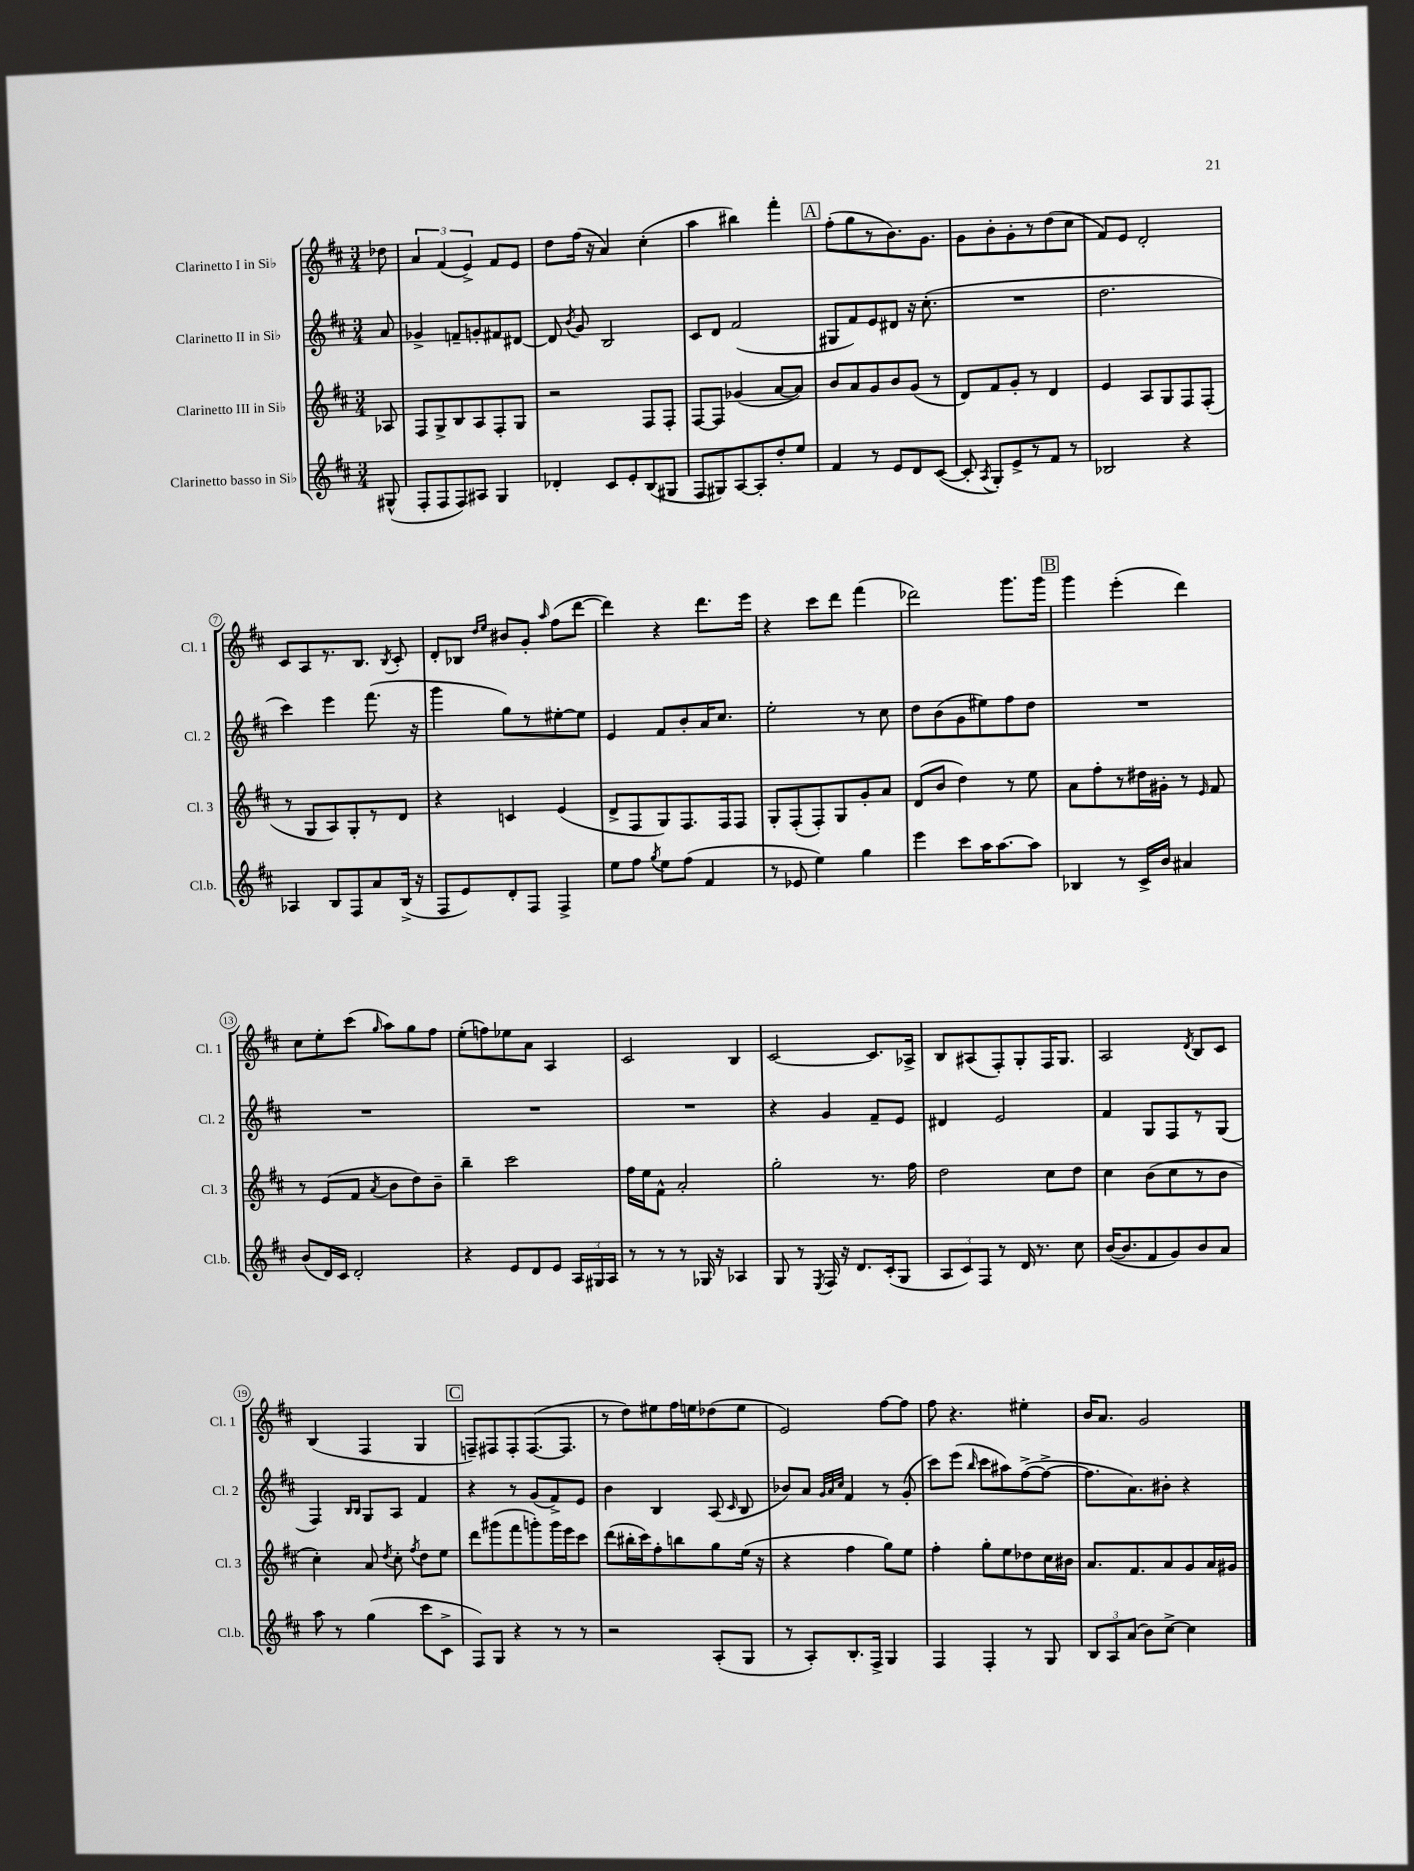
<<
\new StaffGroup <<
\new Staff = "s0" \with { instrumentName = "Clarinetto I in Sib" shortInstrumentName = "Cl. 1" } {
    \clef treble \key d \major \numericTimeSignature \time 3/4 \partial 8
    \autoBeamOff des''8 |
    \tuplet 3/2 { a'4 fis'4( e'4->) } fis'8[ e'8] |
    d''8[ fis''16]( r16 a'4) cis''4-.( |
    a''4 bis''4) fis'''4-. |
    \mark \markup { \box "A" } fis''8[-.( g''8 r8 b'8.) g'8.] |
    g'8[ b'8-. g'8-. r8 d''8( cis''8] |
    fis'8[) e'8] d'2-. |
    cis'8[ a8 r8. b8.] \acciaccatura { b8 } cis'8-. |
    d'8[-. bes8] \grace { d''16[ e''16] } bis'8[ g'8]-. \grace { a''16 } fis''8[( d'''8]~ |
    d'''4) r4 d'''8.[ e'''16] |
    r4 cis'''8[ d'''8] fis'''4( |
    des'''2) g'''8.[ g'''16] |
    \mark \markup { \box "B" } g'''4 e'''4-.( d'''4) |
    cis''8[ e''8-. cis'''8]( \grace { g''16 } a''8[) g''8 fis''8] |
    e''8[-.( f''8) ees''8 a'8] a4 |
    cis'2 b4 |
    cis'2~ cis'8.[ aes16]-> |
    b8[ ais8( fis8-.) g8-. fis16 g8.] |
    a2 \acciaccatura { d'8 } b8[ cis'8] |
    b4( fis4 g4 |
    \mark \markup { \box "C" } f8[--) fis8 fis8-. fis8.~( fis8.] |
    r8 d''8[) eis''8 fis''16 e''16 des''8( e''8] |
    e'2) fis''8[~ fis''8] |
    fis''8 r4. eis''4-. |
    b'16[ a'8.] g'2 \bar "|." |
}
\new Staff = "s1" \with { instrumentName = "Clarinetto II in Sib" shortInstrumentName = "Cl. 2" } {
    \clef treble \key d \major \numericTimeSignature \time 3/4 \partial 8
    \autoBeamOff a'8 |
    ges'4-> f'8[-- g'8-. fis'8 dis'8]~ |
    dis'8 \acciaccatura { b'8 } g'8 b2 |
    cis'8[ d'8] fis'2( |
    \mark \markup { \box "A" } gis8[ fis'8) e'8 dis'8] r16 cis''8.-.( |
    R2. |
    d''2. |
    cis'''4) e'''4 fis'''8.( r16 |
    g'''4 g''8[) r8 eis''8~-. eis''8] |
    e'4 fis'8[ b'8-. a'16 cis''8.] |
    e''2-. r8 cis''8 |
    d''8[ b'8( g'8 eis''8) fis''8 d''8] |
    \mark \markup { \box "B" } R2. |
    R2. |
    R2. |
    R2. |
    r4 g'4 fis'8[-- e'8] |
    dis'4 e'2 |
    fis'4 g8[ fis8 r8 g8]( |
    fis4) \grace { b16[ b16] } g8[ a8] fis'4 |
    \mark \markup { \box "C" } r4 r8 g'8[( fis'8->) e'8] |
    b'4 b4 a8( \grace { cis'16 } b8 |
    bes'8[) a'8] \grace { g'32[ a'32 cis''32] } fis'4 r8 g'8-.( |
    cis'''8[) e'''8]( \grace { b''16 } cis'''8[ ais''8) fis''8~->( fis''8]~-> |
    fis''8.[ a'8.) bis'8]-. r4 \bar "|." |
}
\new Staff = "s2" \with { instrumentName = "Clarinetto III in Sib" shortInstrumentName = "Cl. 3" } {
    \clef treble \key d \major \numericTimeSignature \time 3/4 \partial 8
    \autoBeamOff aes8 |
    fis8[ g8-> b8 a8 fis8-. g8] |
    r2 fis8[ fis8]-. |
    fis8[~ fis8] ges'4( a'8[~ a'8]) |
    \mark \markup { \box "A" } b'8[ a'8 g'8 b'8 g'8]( r8 |
    d'8[) fis'8 g'8]-. r8 d'4 |
    e'4 a8[ g8 fis8 fis8]-.( |
    r8 g8[ a8) g8-. r8 d'8] |
    r4 c'4 e'4( |
    d'8[-> fis8 g8) fis8. fis16 fis8] |
    g8[-. fis8-.( fis8-.) g8 g'8-. a'8] |
    d'8[( b'8] d''4) r8 e''8 |
    \mark \markup { \box "B" } a'8[ fis''8-. r8 dis''16 gis'16]-. r8 \grace { e'16 } fis'8 |
    r8 e'8[( fis'8] \acciaccatura { a'8 } b'8[ d''8) b'8]-- |
    b''4-- cis'''2 |
    fis''16[ e''16 fis'8]-^ a'2-. |
    g''2-. r8. fis''16 |
    d''2 cis''8[ d''8] |
    cis''4 b'8[( cis''8 r8 b'8] |
    cis''4-.) a'8 \acciaccatura { d''8 } cis''8-. \acciaccatura { fis''8 } d''8[ e''8] |
    \mark \markup { \box "C" } d'''8[ gis'''8( fis'''8 g'''8-.) g'''16 e'''16 cis'''8] |
    d'''8[( bis''16-. cis'''16) fis''8-. b''8 g''8 e''16]( r16 |
    r4 fis''4 g''8[) e''8] |
    fis''4-. g''8[-. e''8 des''8 cis''16 bis'16] |
    a'8.[ fis'8. a'8 g'8 a'16 gis'16] \bar "|." |
}
\new Staff = "s3" \with { instrumentName = "Clarinetto basso in Sib" shortInstrumentName = "Cl.b." } {
    \clef treble \key d \major \numericTimeSignature \time 3/4 \partial 8
    \autoBeamOff gis8-^( |
    fis8[-. fis8 fis8) ais8] g4 |
    des'4-. cis'8[ e'8-. b8( gis8] |
    fis8[ gis8) a8~ a8-. d''8-. e''8] |
    \mark \markup { \box "A" } fis'4 r8 e'8[ d'8 cis'8]~( |
    cis'8-. \acciaccatura { a8 } g8[-.) e'8-> r8 fis'8] r8 |
    bes2 r4 |
    aes4 b8[ fis8 a'8 b16]->( r16 |
    fis8[ e'8) d'8-. fis8] fis4-> |
    e''8[ fis''8] \acciaccatura { g''8 } e''8[ fis''8]( fis'4 |
    r8 ees'8 e''4) g''4 |
    e'''4 cis'''8[ a''16 a''8.~ a''8] |
    \mark \markup { \box "B" } bes4 r8 cis'16[-> b'16] ais'4 |
    b'8[( d'16) cis'16] d'2-. |
    r4 e'8[ d'8 e'8] \tuplet 3/2 { a16[ gis16 a16] } |
    r8 r8 r8 ges16 r16 aes4 |
    g8 r8 \acciaccatura { e8 } fis16 r16 d'8.[ cis'16-.( g8] |
    \tuplet 3/2 { a8[ cis'8) fis8] } r8 d'16 r8. cis''8 |
    b'16[~( b'8. fis'8 g'8) b'8 a'8] |
    a''8 r8 g''4( cis'''8[ cis'8]-> |
    \mark \markup { \box "C" } fis8[) g8] r4 r8 r8 |
    r2 a8[-.( g8] |
    r8 a8[-.) b8.-. fis16]-> g4 |
    fis4 fis4-. r8 g8 |
    \tuplet 3/2 { b8[ a8 a'8]( } b'8[) cis''8]~-> cis''4 \bar "|." |
}
>>
>>
\layout { \context { \Score \override BarNumber.stencil = #(make-stencil-circler 0.1 0.3 ly:text-interface::print) } }
